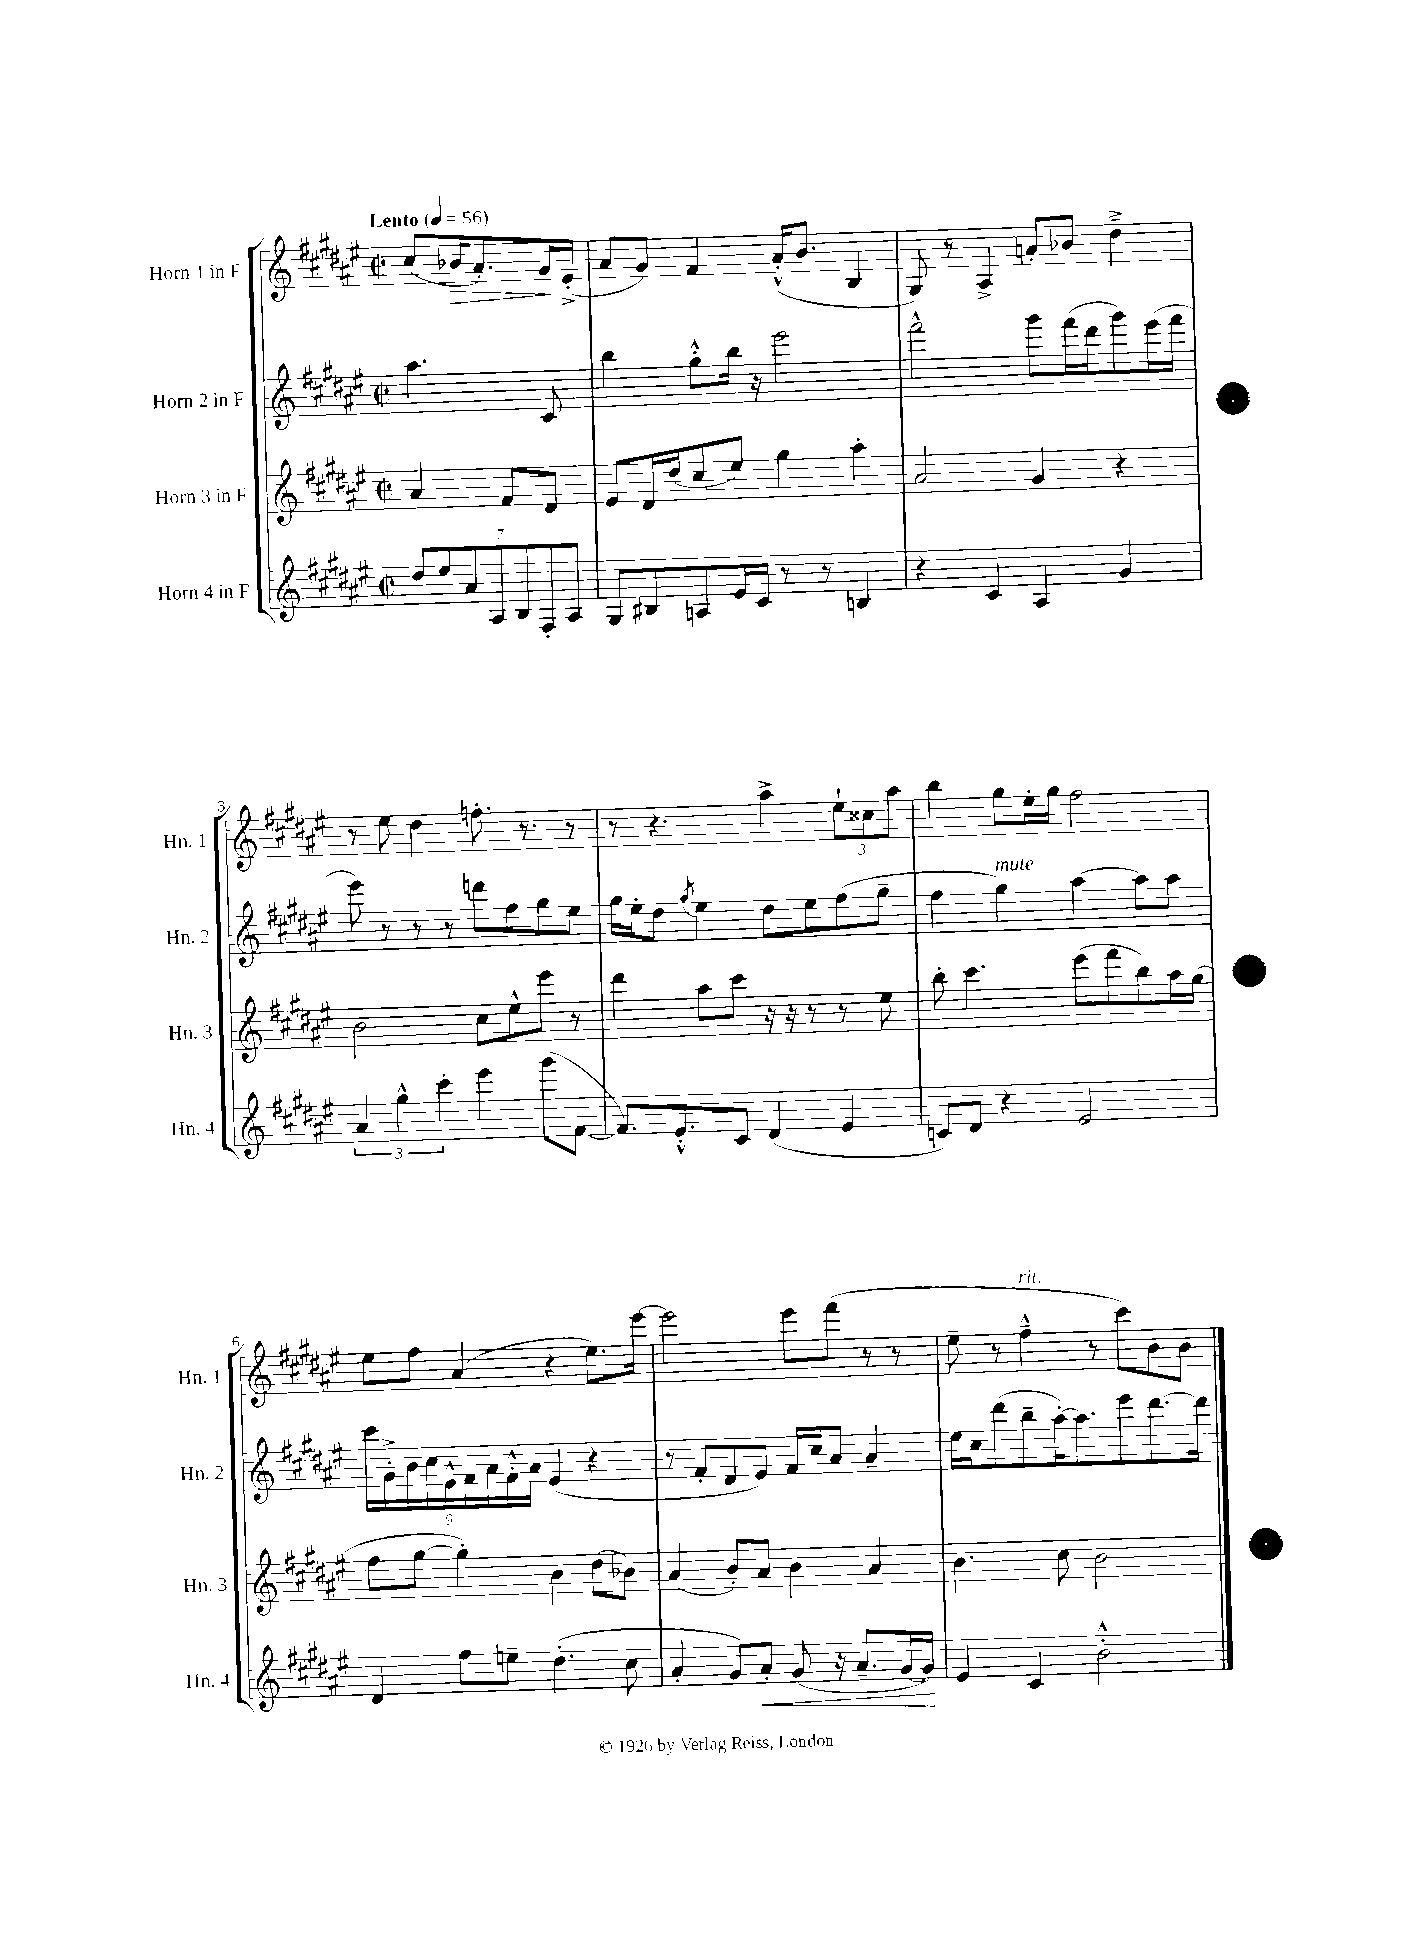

**kern	**kern	**kern	**kern
*staff4	*staff3	*staff2	*staff1
*clefG2	*clefG2	*clefG2	*clefG2
*k[f#c#g#d#a#e#]	*k[f#c#g#d#a#e#]	*k[f#c#g#d#a#e#]	*k[f#c#g#d#a#e#]
*M2/2	*M2/2	*M2/2	*M2/2
*met(c|)	*met(c|)	*met(c|)	*met(c|)
*MM56	*MM56	*MM56	*MM56
14dd#/L	4a#/	4.aa#\	(8cc#/L
14ee#/	.	.	.
.	.	.	16b-/K
14a#/	.	.	.
.	.	.	8.a#'/)
14A#/	.	.	.
.	8f#/L	.	.
14B/	.	.	.
14F#'/	.	.	.
.	8d#/J	8c#/	16g#/L
14A#/J	.	.	.
.	.	.	(16e#'^/JJ
=	=	=	=
8G#/L	8e#/L	4bb\	8a#/L
8B#/	16d#/L	.	8g#/J)
.	(16dd#/J	.	.
8A/	8cc#/	8gg#'^^\L	4f#/
16e#/L	8ee#/J)	16bb\Jk	.
16c#/JJ	.	16r	.
8r	4gg#\	2eee#\	(16a#'^^/LK
.	.	.	8.b/J
8r	.	.	.
4B/	4aa#'\	.	4B/
=	=	=	=
4r	2a#/	2fff#^^\	8G#/)
.	.	.	8r
4c#/	.	.	4A#^/
4A#/	4g#/	8ggg#\L	8a'/L
.	.	(16fff#\L	8b-/J
.	.	16ddd#\J	.
4g#/	4r	8ggg#\)	4dd#~^\
.	.	(16eee#\L	.
.	.	16fff#\JJ	.
=	=	=	=
6a#/	2b\	8eee#\)	8r
.	.	8r	8ee#\
6gg#^^\	.	.	.
.	.	8r	4dd#\
6ccc#'\	.	.	.
.	.	8r	.
4eee#\	8cc#\L	8ddd\L	8.ff'\
.	8ee#^^\	8ff#\	.
.	.	.	8.r
(8ggg#\L	8eee#\J	8gg#\	.
[8f#\J	8r	8ee#\J	8r
=	=	=	=
8.f#/]L)	4ddd#\	16gg#\LL	8r
.	.	16ee#'\J	.
.	.	8dd#\J	4.r
8.e#'^^/	.	.	.
.	.	8qgg#/	.
.	8aa#\L	4ee#\	.
8c#/J	8ccc#\J	.	.
(4d#/	16r	8dd#\L	4aa#^\
.	16r	.	.
.	8r	8ee#\	.
4e#/	8r	(8ff#\	12ee#`\L
.	.	.	12cc##\
.	8ee#\	8gg#~\J	.
.	.	.	12aa#\J
=	=	=	=
8c/L)	8bb'\	4ff#\	4bb\
8d#/J	4.ccc#\	.	.
4r	.	4gg#\)	8gg#\L
.	.	.	16ee#'\L
.	.	.	16gg#\JJ
2e#/	(8eee#\L	[4aa#\	2ff#\
.	8fff#\	.	.
.	8bb\)	8aa#\]L	.
.	16aa#\L	8aa#\J	.
.	(16gg#\JJ	.	.
=	=	=	=
4d#/	8ff#\L	18ccc#\LL	8ee#\L
.	.	18g#'^\	.
.	.	18b\	.
.	[8gg#\J	.	8ff#\J
.	.	18cc#\	.
.	.	18e#^^\	.
8ff#\L	4gg#'\])	.	(4a#/
.	.	18f#\	.
.	.	18a#\	.
8ee~\J	.	.	.
.	.	18f#'^^\	.
.	.	18a#\JJ	.
(4.dd#'\	4b\	(4e#/	4r
.	(8dd#\L	4r	8.ee#\L)
8cc#\	8b-\J)	.	.
.	.	.	[16eee#\Jk
=	=	=	=
4a#'/	(4a#/	8r	2eee#\]
.	.	8f#'/L	.
8g#/L)	8b'/L)	8d#/	.
8a#'/J	8a#/J	8e#/J)	.
(8g#/	4b\	16f#/LL	8eee#\L
.	.	16cc#/J	.
16r	.	8a#/J	(8fff#\J
8.a#~/L	.	.	.
.	4a#/	4a#~/	8r
[16g#/L	.	.	8r
16g#/]JJ)	.	.	.
=	=	=	=
4e#/	4.b\	16ee#\LL	8ee#~\
.	.	16cc#\J	.
.	.	(8ddd#\	8r
4c#/	.	8bb~\	4ff#~^^\
.	8cc#\	[16aa#'\K)	.
.	.	8.aa#\]	.
2b'^^\	2b\	.	8r
.	.	8eee#\	8ccc#\L)
.	.	[8.ddd#\	8b\
.	.	.	8b\J
.	.	16ddd#\]Jk	.
==	==	==	==
*-	*-	*-	*-
